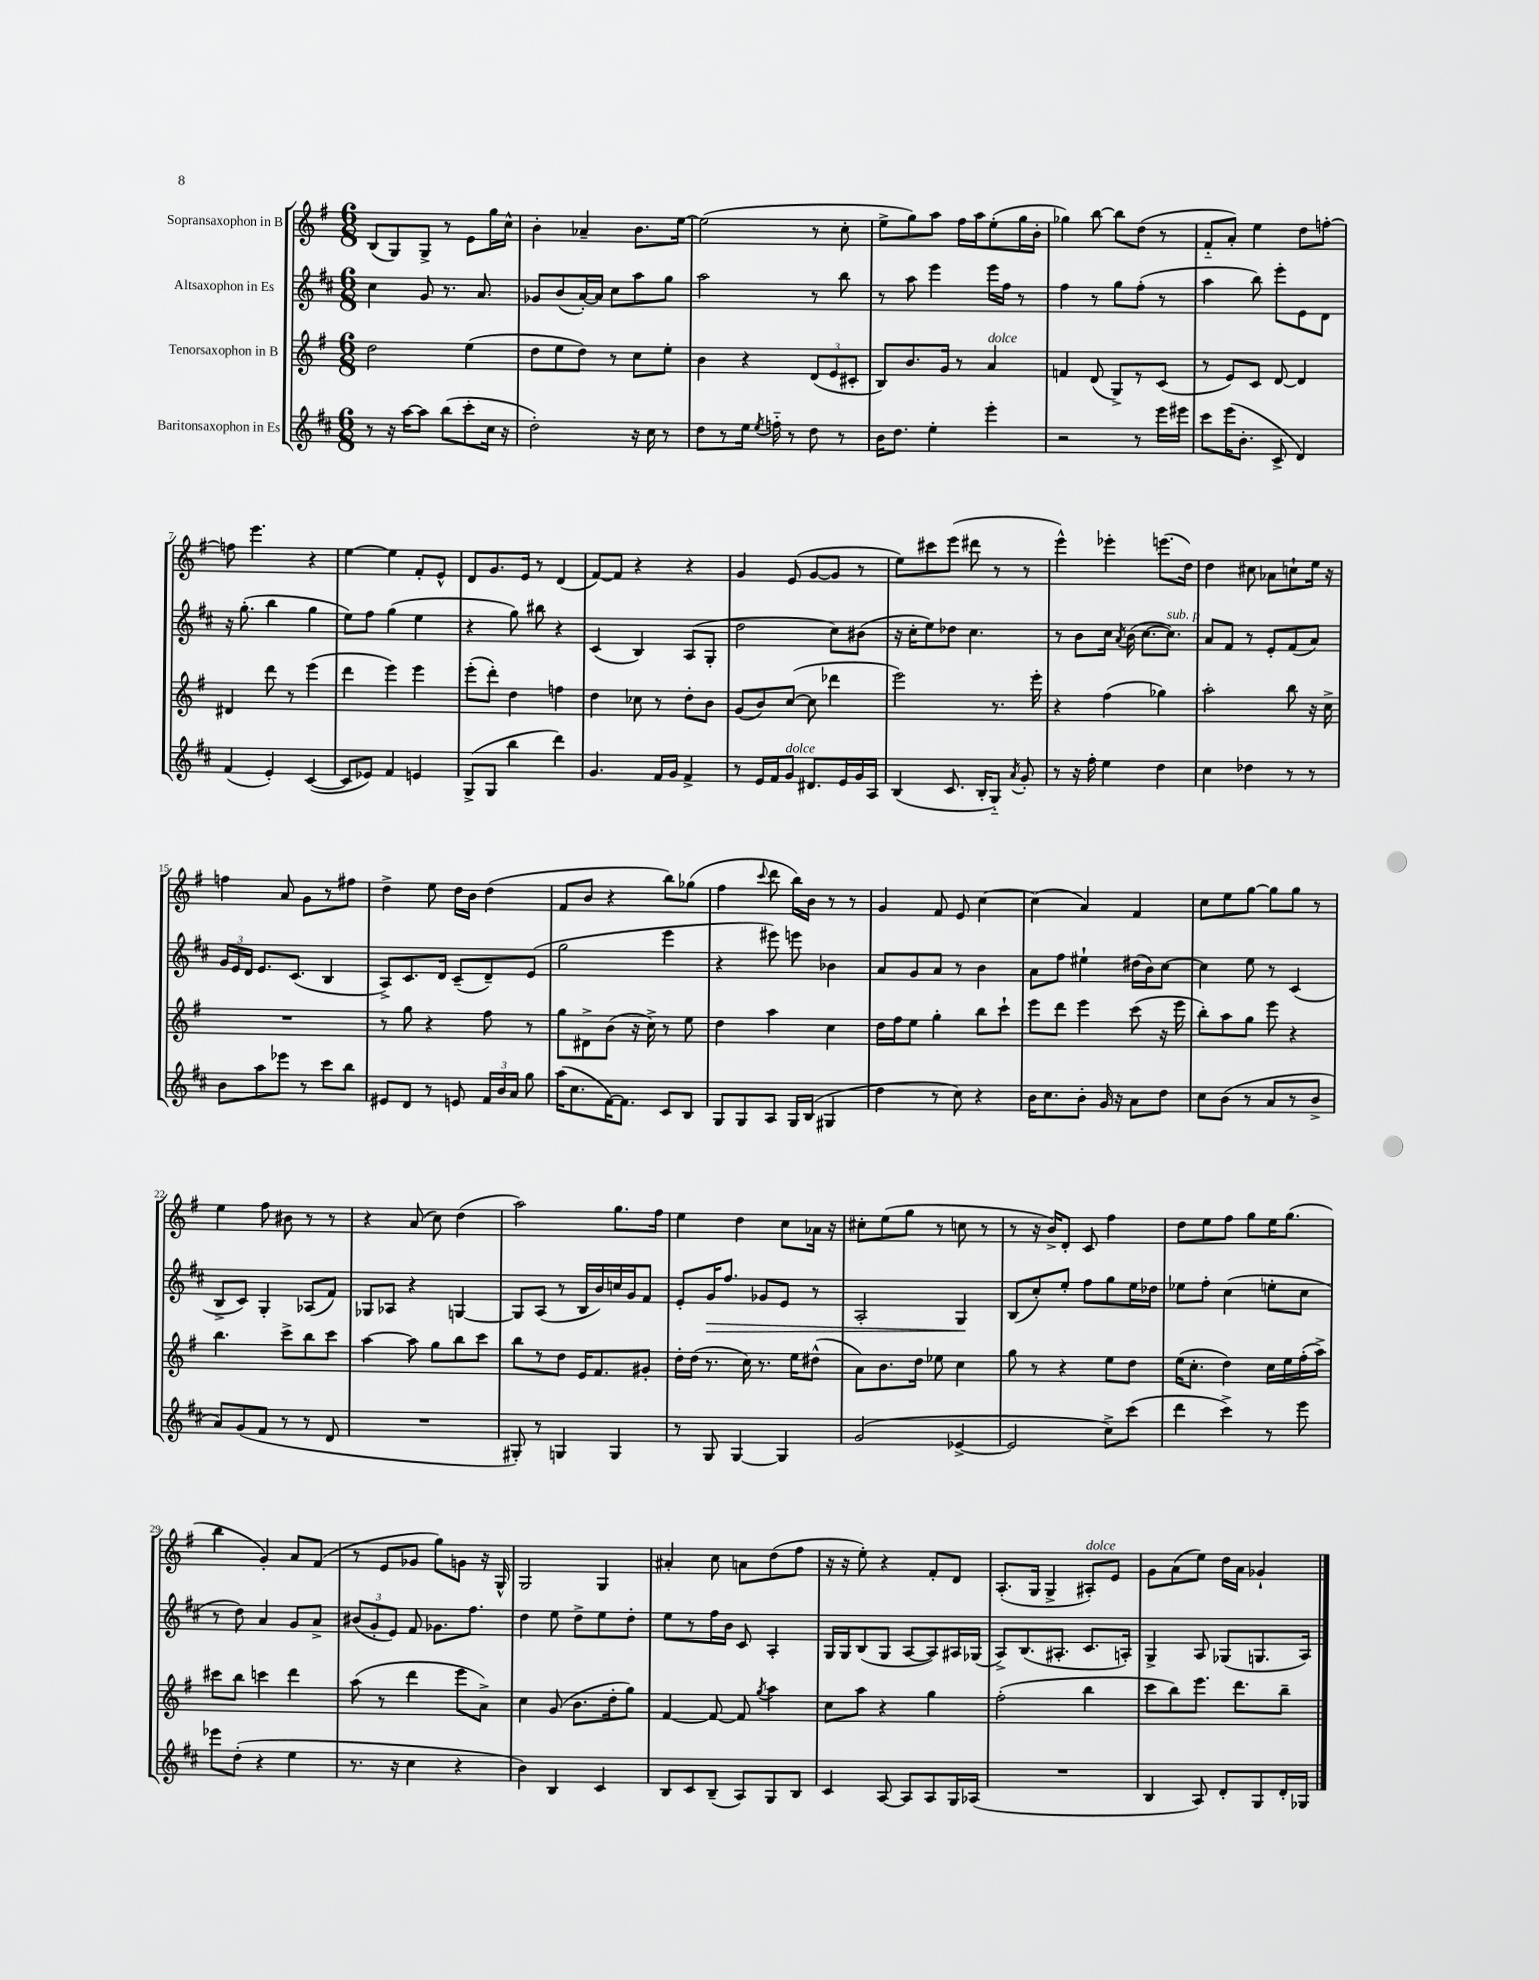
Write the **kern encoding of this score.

**kern	**kern	**kern	**dynam	**kern
*part4	*part3	*part2	*part2	*part1
*staff4	*staff3	*staff2	*staff2	*staff1
*I"Baritonsaxophon in Es	*I"Tenorsaxophon in B	*I"Altsaxophon in Es	*	*I"Sopransaxophon in B
*clefG2	*clefG2	*clefG2	*	*clefG2
*k[f#c#]	*k[f#]	*k[f#c#]	*	*k[f#]
*M6/8	*M6/8	*M6/8	*	*M6/8
=1	=1	=1	=1	=1
8r	2dd\	4cc#\	.	(8B/L
16r	.	.	.	8G/)
[16aa\KL	.	.	.	.
8aa\J]	.	8g/	.	8G^/J
(8bb\L	.	8.r	.	8r
8ccc#'\	(4ee\	.	.	8e\L
.	.	8.a/	.	.
16cc#\Jk	.	.	.	16gg\L
16r	.	.	.	16cc^^\JJ
=2	=2	=2	=2	=2
2dd'\)	8dd\L	8g-X/L	.	4b'\
.	8ee\	(8b/	.	.
.	8dd\J)	[16a'/L)	.	4a-X~/
.	.	16a/JJ]	.	.
.	8r	8cc#\L	.	.
16r	8cc\L	8aa\	.	8.b\L
16cc#\	.	.	.	.
8r	8ee'\J	8gg\J	.	.
.	.	.	.	[16ee\Jk
=3	=3	=3	=3	=3
8dd\L	4b\	2aa\	.	(2ee\]
8r	.	.	.	.
16ee\Jk	4r	.	.	.
8qee/	.	.	.	.
16ffn\	.	.	.	.
8r	.	.	.	.
8dd\	(12d/L	8r	.	8r
.	12e/	.	.	.
8r	.	8bb\	.	8cc'\
.	12c#X'/J	.	.	.
=4	=4	=4	=4	=4
16b\KL	8B/L)	8r	.	8ee^\L
8.dd\J	.	.	.	.
.	8.b/	8aa\	.	8gg\)
4ee'\	.	4eee\	.	8aa\J
.	16g/Jk	.	.	.
.	8r	.	.	16ff#\LL
.	.	.	.	16aa\J
!	!LO:TX:a:i:t=dolce	!	!	!
4eee'\	4a/	16eee\LL	.	(8ee'\
.	.	16ff#\JJ	.	.
.	.	8r	.	16gg\L
.	.	.	.	16b'\JJ
=5	=5	=5	=5	=5
2r	4fn/	4ff#\	.	4gg-X\)
.	(8d/	8r	.	[8bb\
.	8G^/L)	8gg\L	.	8bb\L]
8r	8r	(8ff#'\J	.	(8dd\J
16eee\LL	(8c/J	8r	.	8r
16eee#X\JJ	.	.	.	.
=6	=6	=6	=6	=6
8ccc#\L	8r	4aa\	.	8f#/L
(16eee\K	8e/L)	.	.	8a'/J)
8.b'\J	.	.	.	.
.	8c/J	8bb\)	.	4ee\
8c#^/	[8d/	8eee'\L	.	.
4d/)	4d/]	8e\	.	8dd\L
.	.	8d\J	.	[8ffn'\J
!!LO:LB:g=z
=7	=7	=7	=7	=7
(4f#/	4d#X/	16r	.	8ffn\]
.	.	(8.gg'\	.	.
.	.	.	.	4.eee\
4e'/)	8ddd\	4bb\	.	.
.	8r	.	.	.
([4c#/	(4eee\	4gg\	.	4r
=8	=8	=8	=8	=8
8c#/L]	4ddd\	8ee\L)	.	[4ee\
8e-X/J)	.	8ff#\J	.	.
4f#/	4eee\)	(4gg\	.	4ee\]
4en/	4eee\	4ee\	.	8f#'/L
.	.	.	.	8e^^/J
=9	=9	=9	=9	=9
(8G^/L	(8eee'\L	4r	.	8d/L
8G/J	8ddd'\J)	.	.	8.g/
4bb\	4dd\	8gg\)	.	.
.	.	.	.	16e/Jk
.	.	8bb#X\	.	8r
4ddd\)	4ffn\	4r	.	(4d/
=10	=10	=10	=10	=10
4.g/	4dd\	(4c#/	.	[8f#/L)
.	.	.	.	8f#/J]
.	8cc-X\	4B/)	.	4r
16f#/LL	8r	.	.	.
16g/JJ	.	.	.	.
4f#^/	8dd'\L	(8A/L	.	4r
.	8b\J	8G'/J	.	.
=11	=11	=11	=11	=11
8r	(8g/L	2dd\	.	4g/
16e/LL	8b/)	.	.	.
16f#/J	.	.	.	.
!LO:TX:a:i:t=dolce	!	!	!	!
8g/J	([8cc/J	.	.	(8e/
8.d#X/L	8cc\]	.	.	[8g/L
.	4ddd-X\	8cc#\L)	.	8g/J]
16e/L	.	.	.	.
16g/	.	(8b#X\J	.	8r
16A/JJ	.	.	.	.
=12	=12	=12	=12	=12
(4B/	2eee\)	16r	.	8ee\L)
.	.	16cc#'\KL	.	.
.	.	8ee\)	.	8ccc#X\
8.c#/	.	8dd-X\J	.	(8eee\J
.	.	4.cc#\	.	8ddd#X\
16B'/KL	.	.	.	.
8G/J)	8.r	.	.	8r
8qa/	.	.	.	.
8g'/	.	.	.	8r
.	16eee'\	.	.	.
=13	=13	=13	=13	=13
8r	4r	8r	.	4eee^^\)
16r	.	8b\L	.	.
16ff#'\	.	.	.	.
4ee\	(4ff#\	16cc#\Jk	.	4eee-X'\
.	.	8qa/	.	.
.	.	(16b\	.	.
.	.	[8.cc#\L	.	.
4dd\	4gg-X\)	.	.	(8.eeen\L
!	!	!LO:TX:a:i:t=sub. p	!	!
.	.	8.cc#\J])	.	.
.	.	.	.	16dd\Jk)
=14	=14	=14	=14	=14
4cc#\	2aa'\	8a/L	.	4dd\
.	.	8f#/J	.	.
4dd-X\	.	8r	.	8cc#X\
.	.	8e'/L	.	8a-X\L
8r	8bb\	(8f#/	.	8ccn`\
8r	16r	8a/J)	.	16ee\Jk
.	16cc^\	.	.	16r
!!LO:LB:g=z
=15	=15	=15	=15	=15
8b\L	2.r	24g/LL	.	4ffn\
.	.	24e/	.	.
.	.	24d/JJ	.	.
8aa\	.	8.e/L	.	.
8eee-X\J	.	.	.	8a/
.	.	(8.c#/J	.	.
8r	.	.	.	8g\L
8ccc#\L	.	4B/	.	8r
8bb\J	.	.	.	8ff#X\J
=16	=16	=16	=16	=16
8e#X/L	8r	8A^/L)	.	4dd^\
8d/J	8gg\	8.c#/	.	.
8r	4r	.	.	8ee\
.	.	16d/Jk	.	.
8en/	.	(8c#~/L	.	16dd\LL
.	.	.	.	16b\JJ
24f#/LL	8ff#\	8d~/)	.	(4dd\
24b/	.	.	.	.
24a/JJ	.	.	.	.
8gg\	8r	(8e/J	.	.
=17	=17	=17	=17	=17
(16aa\KL	8gg\L	2gg\	.	8f#/L
8.cc#\	.	.	.	.
.	8d#X^\	.	.	8b/J
[16f#\K)	(8b\J	.	.	4r
8.f#\J]	.	.	.	.
.	16r	.	.	.
.	16cc^\)	.	.	.
8c#/L	8r	4eee\	.	8bb\L)
8B/J	8ee\	.	.	(8gg-X\J
=18	=18	=18	=18	=18
8G/L	4dd\	4r	.	4ff#\
8G/	.	.	.	.
.	.	.	.	8qqccc/
8A/J	4aa\	8eee#X\)	.	8ddd\
16G/LL	.	8eeen\	.	16bb\LL)
(16B/JJ	.	.	.	16b\JJ
4G#X/	4cc\	4b-X\	.	8r
.	.	.	.	8r
=19	=19	=19	=19	=19
4dd\	16dd\LL	8a/L	.	4g/
.	16ff#\J	.	.	.
.	8ee\J	8g/	.	.
8r	4gg'\	8a/J	.	8f#/
8cc#\)	.	8r	.	8e/
4r	8bb\L	4b\	.	[4cc\
.	8ccc`\J	.	.	.
=20	=20	=20	=20	=20
16b\KL	8eee\L	8a\L	.	(4cc\]
8.cc#\	.	.	.	.
.	8ddd\J	8ff#\J	.	.
8b'\J	4eee\	4ee#X`\	.	4a/)
16g/	.	.	.	.
16r	.	.	.	.
8a\L	(8ccc\	(16dd#X\LL	.	4f#/
.	.	16b\J)	.	.
8dd\J	16r	[8cc#\J	.	.
.	16eee\	.	.	.
=21	=21	=21	=21	=21
8cc#\L	8bb'\L)	4cc#\]	.	8cc\L
(8b\J	8aa\	.	.	8ee\
8r	8gg\J	8ee\	.	[8gg\J
8a/L	8eee\	8r	.	8gg\L]
8r	4r	(4c#/	.	8gg\J
8b^/J	.	.	.	8r
!!LO:LB:g=z
=22	=22	=22	=22	=22
8a/L)	4.bb\	8B^/L	.	4ee\
(8g/	.	8c#/J)	.	.
8f#/J	.	4G'/	.	8ff#\
8r	8ccc^\L	.	.	8b#X\
8r	8bb\	(8A-X/L	.	8r
8d/	8ccc\J	8f#/J)	.	8r
=23	=23	=23	=23	=23
2.r	[4aa\	8G-X/L	.	4r
.	.	8A-X/J	.	.
.	8aa\]	4r	.	(8a/
.	8gg\L	.	.	8cc\)
.	8bb\	[4Gn/	.	(4dd\
.	8ccc\J	.	.	.
=24	=24	=24	=24	=24
8G#X'/)	8bb\L	8G/L]	.	2aa\)
8r	8r	(8A/J	.	.
4Gn/	8dd\J	8r	.	.
.	16e/KL	16B/LL	.	.
.	8.f#/	16b/)	.	.
4G/	.	16ccn/	.	8.gg\L
.	.	16g/J	.	.
.	8g#X'/J	8f#/J	.	.
.	.	.	.	16ff#\Jk
=25	=25	=25	=25	=25
8r	16dd'\LL	8e'/L	.	4ee\
.	(16dd\JJ	.	.	.
!	!	!	!LO:HP:b	!
8G/	8.r	16g/K	>	.
.	.	8.ff#/J	.	.
[4G/	.	.	.	4dd\
.	16cc\)	.	.	.
.	8.r	8g-X/L	.	.
4G/]	.	8e/J	.	8cc\L
.	16ee\KL	.	.	.
.	(8dd#X^^\J	8r	.	16a-X\Jk
.	.	.	.	16r
=26	=26	=26	=26	=26
(2g/	8a\L)	2A'/	.	8cc#X'\L
.	8.b\	.	.	(8ee\
.	.	.	.	8gg\J
.	16dd\Jk	.	.	.
.	8ee-X\	.	.	8r
[4e-X^/	4cc\	4G/	.	8ccn\
.	.	.	.	8r
.	.	.	]	.
=27	=27	=27	=27	=27
2e-/]	8gg\	(8B/L	.	8r
.	8r	8cc#'/)	.	16r
.	.	.	.	16b^/KL)
.	4r	8ee'/J	.	8d'/J
.	.	8ff#\L	.	8c/
8cc#^\L)	8ee\L	8gg\	.	4ff#\
(8ccc#\J	8dd\J	16ee\L	.	.
.	.	16dd-X\JJ	.	.
=28	=28	=28	=28	=28
4ddd\	(16ee\KL	8ee-X\L	.	8dd\L
.	8.cc'\J	.	.	.
.	.	8ff#'\J	.	8ee\
4ccc#^\)	4dd\)	(4cc#\	.	8ff#\J
.	.	.	.	8gg\L
8r	16cc\LL	8een'\L	.	16ee\K
.	16ee\	.	.	(8.gg\J
8eee\	(16ff#'\	8cc#\J	.	.
.	16aa^\JJ)	.	.	.
!!LO:LB:g=z
=29	=29	=29	=29	=29
8eee-X\L	8ccc#X\L	8r	.	4bb\
(8dd'\J	8bb\J	8dd\)	.	.
4r	4cccn\	4a/	.	4g'/)
4ee\	4ddd\	8g/L	.	8a/L
.	.	8a^/J	.	(8f#/J
=30	=30	=30	=30	=30
8.r	(8aa\	(12b#X/L	.	8r
.	.	12g'/	.	.
.	8r	.	.	8e/L
.	.	12e/J)	.	.
16r	.	.	.	.
4cc#\	4ddd\	8f#/	.	8g-X/J
.	.	8.g-X\L	.	8gg\L)
4r	8eee\L	.	.	8gn\J
.	.	8.ff#\J	.	.
.	8a^\J)	.	.	16r
.	.	.	.	16G^^/
=31	=31	=31	=31	=31
4b\)	4cc\	4dd\	.	2G/
4B/	(8g/	8ee\	.	.
.	8.b\L	8dd^\L	.	.
4c#/	.	8ee\	.	4G/
.	16dd'\k	.	.	.
.	8gg\J)	8dd'\J	.	.
=32	=32	=32	=32	=32
8B/L	[4f#/	8ee\L	.	4a#X'/
8c#/	.	8r	.	.
(8B~/J	8f#/_	16ff#\L	.	8cc\
.	.	16b\JJ	.	.
8A/L)	8f#/]	8c#/	.	8an\L
.	8qgg/	.	.	.
8G/	4aa\	4A'/	.	(8dd\
8B/J	.	.	.	8ff#\J
=33	=33	=33	=33	=33
4c#/	8cc\L	16G/LL	.	16r
.	.	16G/J	.	16r
.	8aa\J	(8B/	.	8ee'\)
[8A/	4r	8G/J	.	4r
8A/L]	.	[8A/L	.	.
8A/	4gg\	8A/])	.	8f#'/L
16G/L	.	16A#X/L	.	8d/J
(16A-X/JJ	.	(16G-X/JJ	.	.
=34	=34	=34	=34	=34
2.r	(2ff#'\	8A^/L)	.	(8.A'/L
.	.	(8.B/	.	.
.	.	.	.	16G/Jk
.	.	.	.	4G^/
.	.	8.A#X'/J	.	.
!	!	!	!	!LO:TX:a:i:t=dolce
.	4bb\	8.c#/L	.	8A#X'/L)
.	.	.	.	8e/J
.	.	16An'/Jk)	.	.
=35	=35	=35	=35	=35
4B/	8ccc\L	4G^/	.	8g\L
.	8bb\)	.	.	(8a\
8A/)	8.eee\J	8A/	.	8ee\J)
8d'/L	.	(8G-X/L	.	16dd\LL
.	8.ddd\L	.	.	16a\JJ
8G/	.	8.Gn/	.	4g-X`/
16d'/L	8bb~\J	.	.	.
16G-X/JJ	.	16A/Jk)	.	.
==	==	==	==	==
*-	*-	*-	*-	*-
